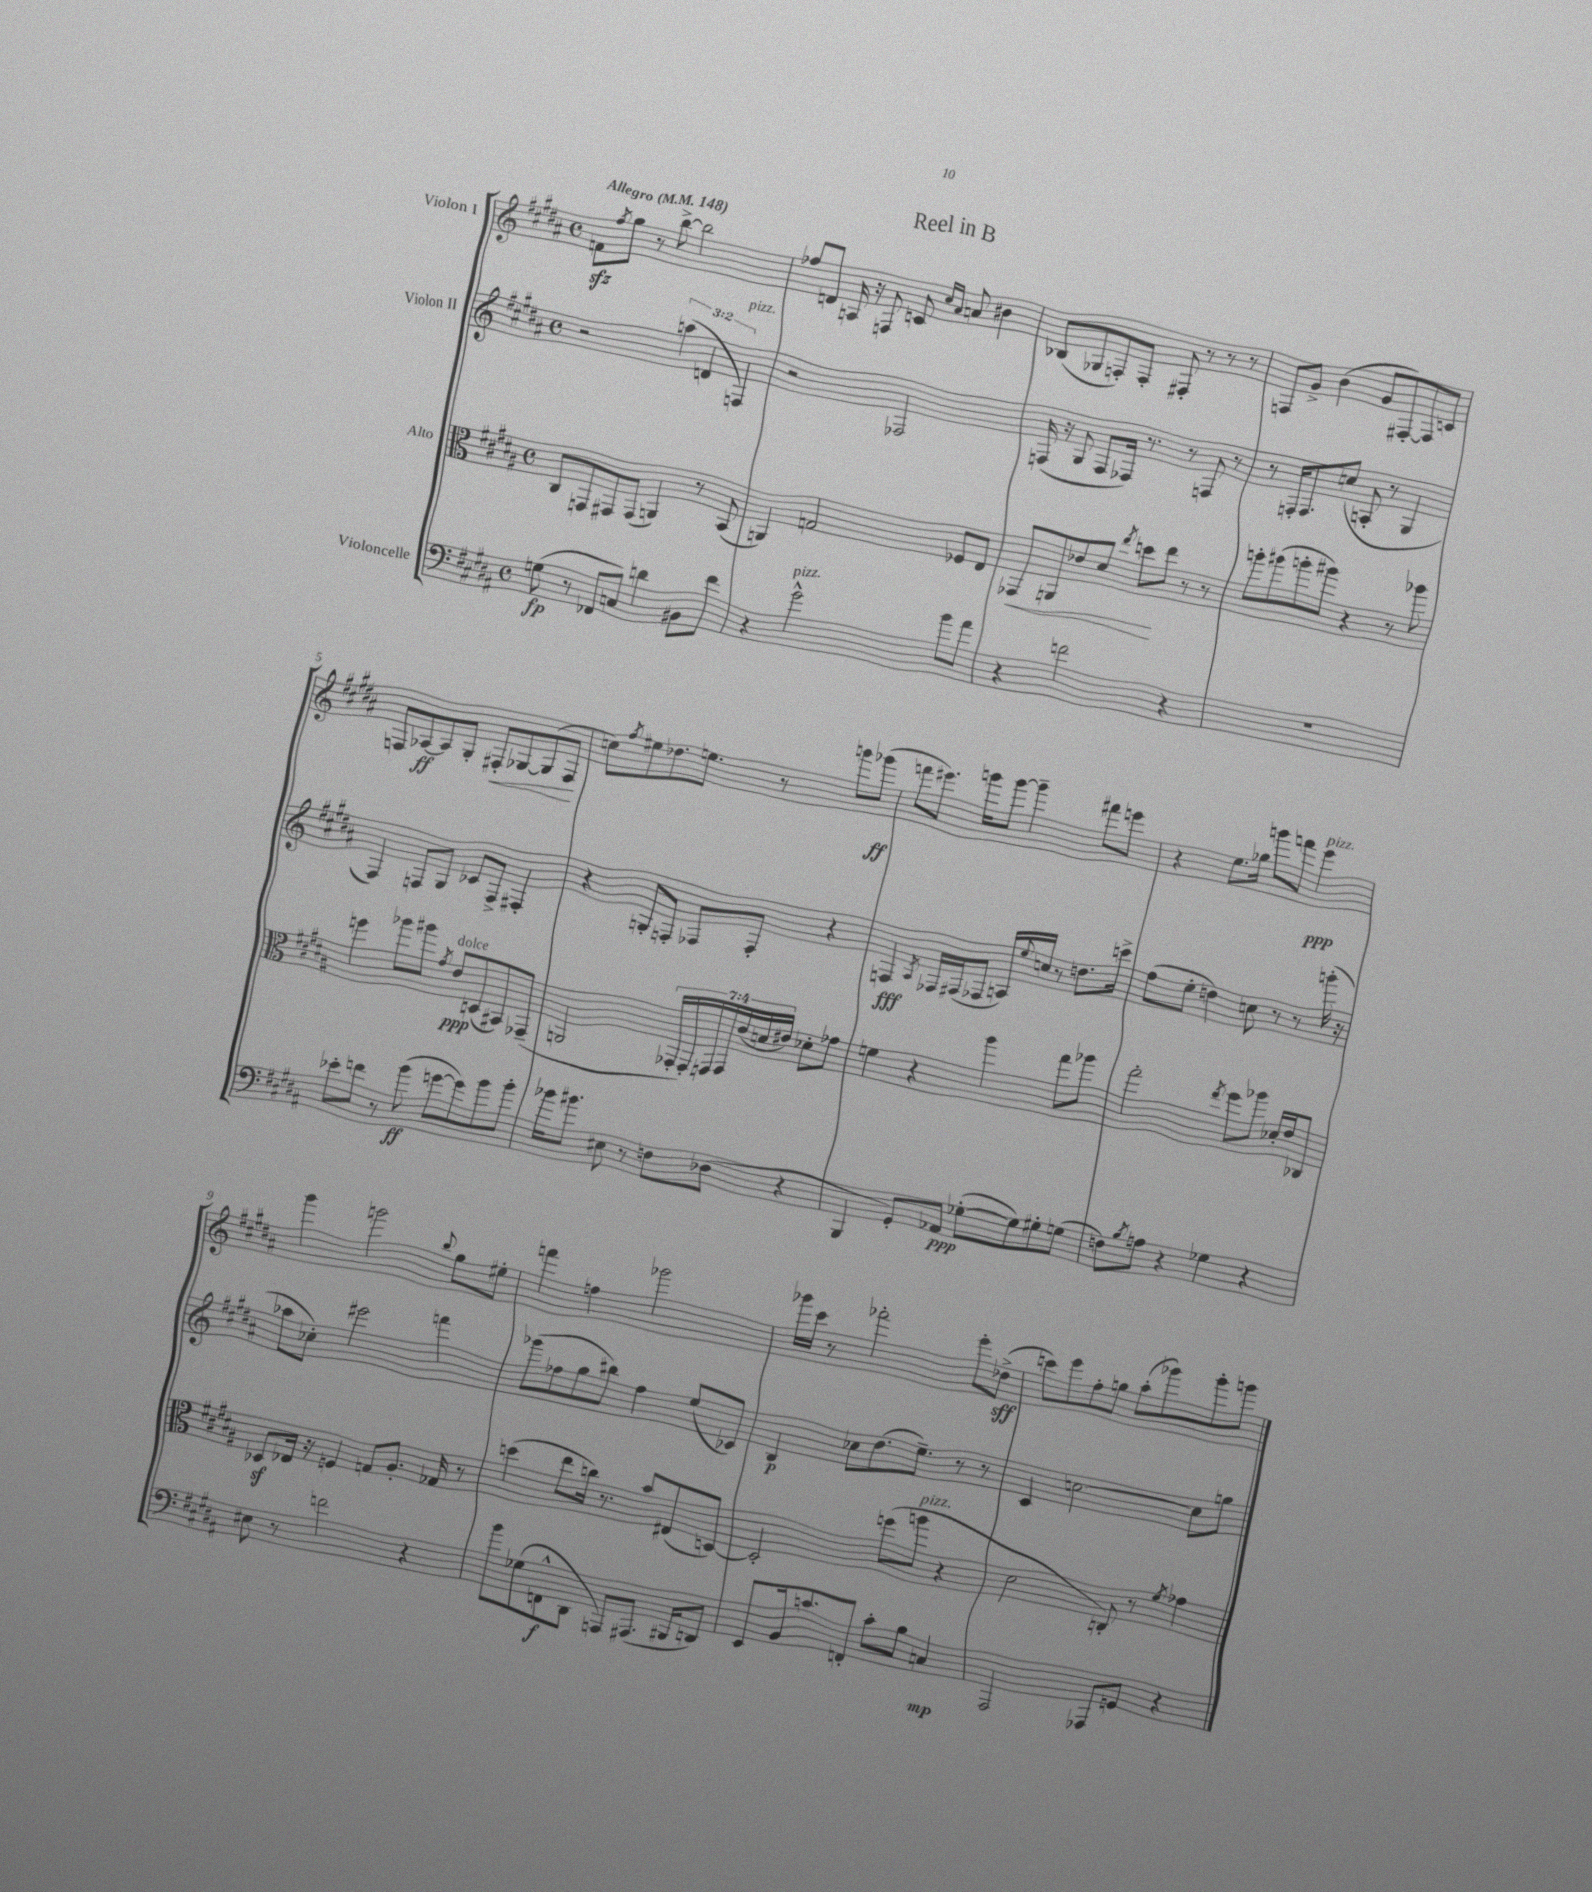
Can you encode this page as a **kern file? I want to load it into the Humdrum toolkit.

**kern	**dynam	**kern	**dynam	**kern	**dynam	**kern	**dynam
*part4	*part4	*part3	*part3	*part2	*part2	*part1	*part1
*staff4	*staff4	*staff3	*staff3	*staff2	*staff2	*staff1	*staff1
*I"Violoncelle	*	*I"Alto	*	*I"Violon II	*	*I"Violon I	*
*clefF4	*	*clefC3	*	*clefG2	*	*clefG2	*
*k[f#c#g#d#a#]	*	*k[f#c#g#d#a#]	*	*k[f#c#g#d#a#]	*	*k[f#c#g#d#a#]	*
*M4/4	*	*M4/4	*	*M4/4	*	*M4/4	*
*met(c)	*	*met(c)	*	*met(c)	*	*met(c)	*
*MM148	*	*MM148	*	*MM148	*	*MM148	*
=1	=1	=1	=1	=1	=1	=1	=1
!	!	!	!	!	!	!LO:TX:a:B:t=Allegro	!
(8Gn\	fp	8C#/L	.	2r	.	8fnzz\L	.
.	.	.	.	.	.	8qff#/	.
8r	.	8GGn/	.	.	.	8gg#\J	.
8FF-X/L	.	8GG#X/	.	.	.	8r	.
8Cn/J)	.	(8GG#/J	.	.	.	[8bb^\	.
4dn\	.	4AAn/)	.	(6aan\	.	2bb\]	.
.	.	.	.	6dn/	.	.	.
8BB#X\L	.	8r	.	.	.	.	.
!	!	!	!	!LO:TX:a:i:t=pizz.	!	!	!
.	.	.	.	6Fn/)	.	.	.
8f#\J	.	(8BB/	.	.	.	.	.
=2	=2	=2	=2	=2	=2	=2	=2
4r	.	4AAn/)	.	2r	.	8ff-X/L	.
.	.	.	.	.	.	8dn/J	.
!LO:TX:a:i:t=pizz.	!	!	!	!	!	!	!
2g#^^\	.	2Gn/	.	.	.	16An/	.
.	.	.	.	.	.	16r	.
.	.	.	.	.	.	8Fn/	.
.	.	.	.	2F-X/	.	8cn/	.
.	.	.	.	.	.	16qqcc#/LL	.
.	.	.	.	.	.	16qqa#/JJ	.
.	.	.	.	.	.	8an/	.
8b\L	.	8F-X/L	.	.	.	4b#X\	.
8a#\J	.	8E/J	.	.	.	.	.
=3	=3	=3	=3	=3	=3	=3	=3
!	!	!	!LO:HP:b	!	!	!	!
4r	.	8GG-X/L	<	(16Fn/	.	(8B-X/L	.
.	.	.	.	16r	.	.	.
.	.	8AAn/	.	8G#/	.	8G-X/	.
2fn\	.	8e-X/	.	8F/L	.	8Fn'/)	.
.	.	8d#/J	.	16F-X/Jk)	.	8F'/J	.
.	.	.	.	8.r	.	.	.
.	.	8qee/	.	.	.	.	.
.	.	8ddn\L	.	.	.	8F#X'/	.
.	.	8ee\J	[	8r	.	8r	.
4r	.	8r	.	8Fn/	.	8r	.
.	.	8r	.	8r	.	8r	.
=4	=4	=4	=4	=4	=4	=4	=4
1r	.	8aan'\L	.	8r	.	8Fn/L	.
.	.	(8aa#X\	.	16Fn'/KL	.	8g#^/J	.
.	.	.	.	8.F/	.	.	.
.	.	8aan'\	.	.	.	(4b\	.
.	.	8aa#X\J)	.	(8ccn/J	.	.	.
.	.	4r	.	8An'/	.	8g#/L	.
.	.	.	.	8r	.	[8F#X'/)	.
.	.	8r	.	4G#/	.	8F#/]	.
.	.	8aa-X\	.	.	.	8cn/J	.
!!LO:LB:g=z
=5	=5	=5	=5	=5	=5	=5	=5
8e-X'\L	.	4ffn\	.	4F#/)	.	8Fn/L	.
8fn\J	.	.	.	.	.	[8A-X/	ff
8r	.	8aa-X\L	.	8Fn/L	.	8A-/]	.
(8b\	ff	8aa#X\J	.	8G#/J	.	8G#'/J	.
.	.	8qg#/	.	.	.	.	.
!	!	!LO:TX:a:i:t=dolce	!	!	!	!	!
!	!	!	!	!	!	!	!LO:HP:b
[8gn\L	.	8e/L	ppp	8c-X/L	.	8F#X'/L	<
8g\])	.	(8Dn/	.	8F^/J	.	[8G-X/	.
8b\	.	8BB#X/)	.	4F#X'/	.	(8G-/]	.
8b'\J	.	(8GG-X~/J	.	.	.	8F#/J	.
.	.	.	.	.	.	.	[
=6	=6	=6	=6	=6	=6	=6	=6
16b-X\KL	.	2AAn/	.	4r	.	8ccn\L)	.
8.b#X\J	.	.	.	.	.	.	.
.	.	.	.	.	.	8qff#/	.
.	.	.	.	.	.	8ee#X\	.
8E#X\	.	.	.	8Gn'/L	.	8.dd-X\	.
8r	.	.	.	8Fn'/J	.	.	.
.	.	.	.	.	.	8.een\J	.
8Fn\L	.	28GG-X'/LL	.	8F-X/L	.	.	.
.	.	28GG-'/)	.	.	.	.	.
.	.	28GGn/	.	.	.	.	.
.	.	28GG/	.	.	.	.	.
(8D-X\J	.	.	.	8F-'/J	.	8r	.
.	.	(28e/	.	.	.	.	.
.	.	28dn/	.	.	.	.	.
.	.	28e#X/JJ)	.	.	.	.	.
4r	.	8d-X'\L	.	4r	.	8gggn\L	.
.	.	8g-X\J	.	.	.	(8ggg-X\J	ff
=7	=7	=7	=7	=7	=7	=7	=7
4BBB/	.	4fn\	.	4Fn/	fff	8fffn\L	.
.	.	.	.	.	.	8.eee#X\J)	.
.	.	.	.	8qA#/	.	.	.
8GG#'/L)	.	4r	.	16F-X/LL	.	.	.
.	.	.	.	(16F#X/J	.	16gggn\KL	.
8AA-X/J	ppp	.	.	8F-X/J	.	[8ggg\J	.
([8G-X'\L	.	4aa#\	.	16An/LL)	.	4ggg~\]	.
.	.	.	.	8qqee/	.	.	.
.	.	.	.	16ccn/JJ	.	.	.
8G-\])	.	.	.	8r	.	.	.
8G#X'\	.	8gg#\L	.	8.ddn\L	.	8fff#X\L	.
(8Gn\J	.	8aa-X\J	.	.	.	8eeen\J	.
.	.	.	.	16cccn^\Jk	.	.	.
=8	=8	=8	=8	=8	=8	=8	=8
8Fn\L)	.	2gg#'\	.	(8ff#\L	.	4r	.
8qB/	.	.	.	.	.	.	.
8An\J	.	.	.	8ee'\J	.	.	.
4r	.	.	.	4ddn\)	.	8.ee\L	.
.	.	.	.	.	.	16gg-X\Jk	.
.	.	8qee/	.	.	.	.	.
4G-X\	.	8ff#\L	.	8ccn\	.	8gggn\L	.
.	.	8aa-X\J	.	8r	.	8fffn\J	.
!	!	!	!	!	!	!LO:TX:a:i:t=pizz.	!
4r	.	16d-X'/LL	.	8r	.	4eee\	ppp
.	.	16e/J	.	.	.	.	.
.	.	8C-X/J	.	(16gggn'\	.	.	.
.	.	.	.	16r	.	.	.
!!LO:LB:g=z
=9	=9	=9	=9	=9	=9	=9	=9
8E#X\	.	8D-Xz/L	.	8aa-X\L	.	4ggg#\	.
8r	.	16E-X/Jk	.	8cc-X'\J)	.	.	.
.	.	16r	.	.	.	.	.
2fn\	.	4Fn/	.	2eee#X\	.	2gggn\	.
.	.	8Gn/L	.	.	.	.	.
.	.	8.A#'/J	.	.	.	.	.
.	.	.	.	.	.	8qqbb/	.
4r	.	.	.	4fffn\	.	8gg#\L	.
.	.	16G-X/	.	.	.	.	.
.	.	8r	.	.	.	8ee#X'\J	.
=10	=10	=10	=10	=10	=10	=10	=10
8b\L	.	(4ddn\	.	(8ggg-X\L	.	4fffn\	.
(8G-X\	.	.	.	8ff-X\	.	.	.
8FFn^^\	f	8ee\L	.	8gg#\	.	4ffn\	.
8DD#\J	.	16ccn\Jk)	.	8bb#X\J)	.	.	.
.	.	8.r	.	.	.	.	.
8AAAn/L)	.	.	.	4ff-\	.	2ggg-X\	.
(8.AAA#X/J	.	8b/L	.	.	.	.	.
.	.	(8E#X/	.	(8ee/L	.	.	.
16BBB#X/KL	.	.	.	.	.	.	.
8DDn/J)	.	[8Dn/J)	.	8c-X/J)	.	.	.
=11	=11	=11	=11	=11	=11	=11	=11
8EE/L	.	2D'/]	.	4B/	p	16ggg-X\LL	.
.	.	.	.	.	.	16ccc#\JJ	.
16BB/k	.	.	.	.	.	8r	.
8.cn/	.	.	.	.	.	.	.
.	.	.	.	8cc-X\L	.	2fff-X'\	.
8FFn'/J	.	.	.	(8.dd#\	.	.	.
8c'\L	.	(8ffn\L	.	.	.	.	.
.	.	.	.	8.ee~\J)	.	.	.
!	!	!LO:TX:a:i:t=pizz.	!	!	!	!	!
8B\J	.	8aan\J	.	.	.	.	.
4Cn/	mp	4r	.	8r	.	8eee'\L	.
.	.	.	.	8r	.	(8dd-X^\J	sff
=12	=12	=12	=12	=12	=12	=12	=12
2AAA#/	.	2d#\	.	4c#/	.	8cccn\L)	.
.	.	.	.	.	.	8eee\	.
.	.	.	.	[2ccn\	.	8ff#'\	.
.	.	.	.	.	.	8ggn\J	.
8AAA-X/L	.	8Cn'/)	.	.	.	(8aa#'\L	.
8GGn/J	.	8r	.	.	.	8ggg-X\)	.
.	.	8qf#/	.	.	.	.	.
4r	.	4g-X\	.	8cc\L]	.	8ggg-'\	.
.	.	.	.	8ggn\J	.	8gggn\J	.
==	==	==	==	==	==	==	==
*-	*-	*-	*-	*-	*-	*-	*-
